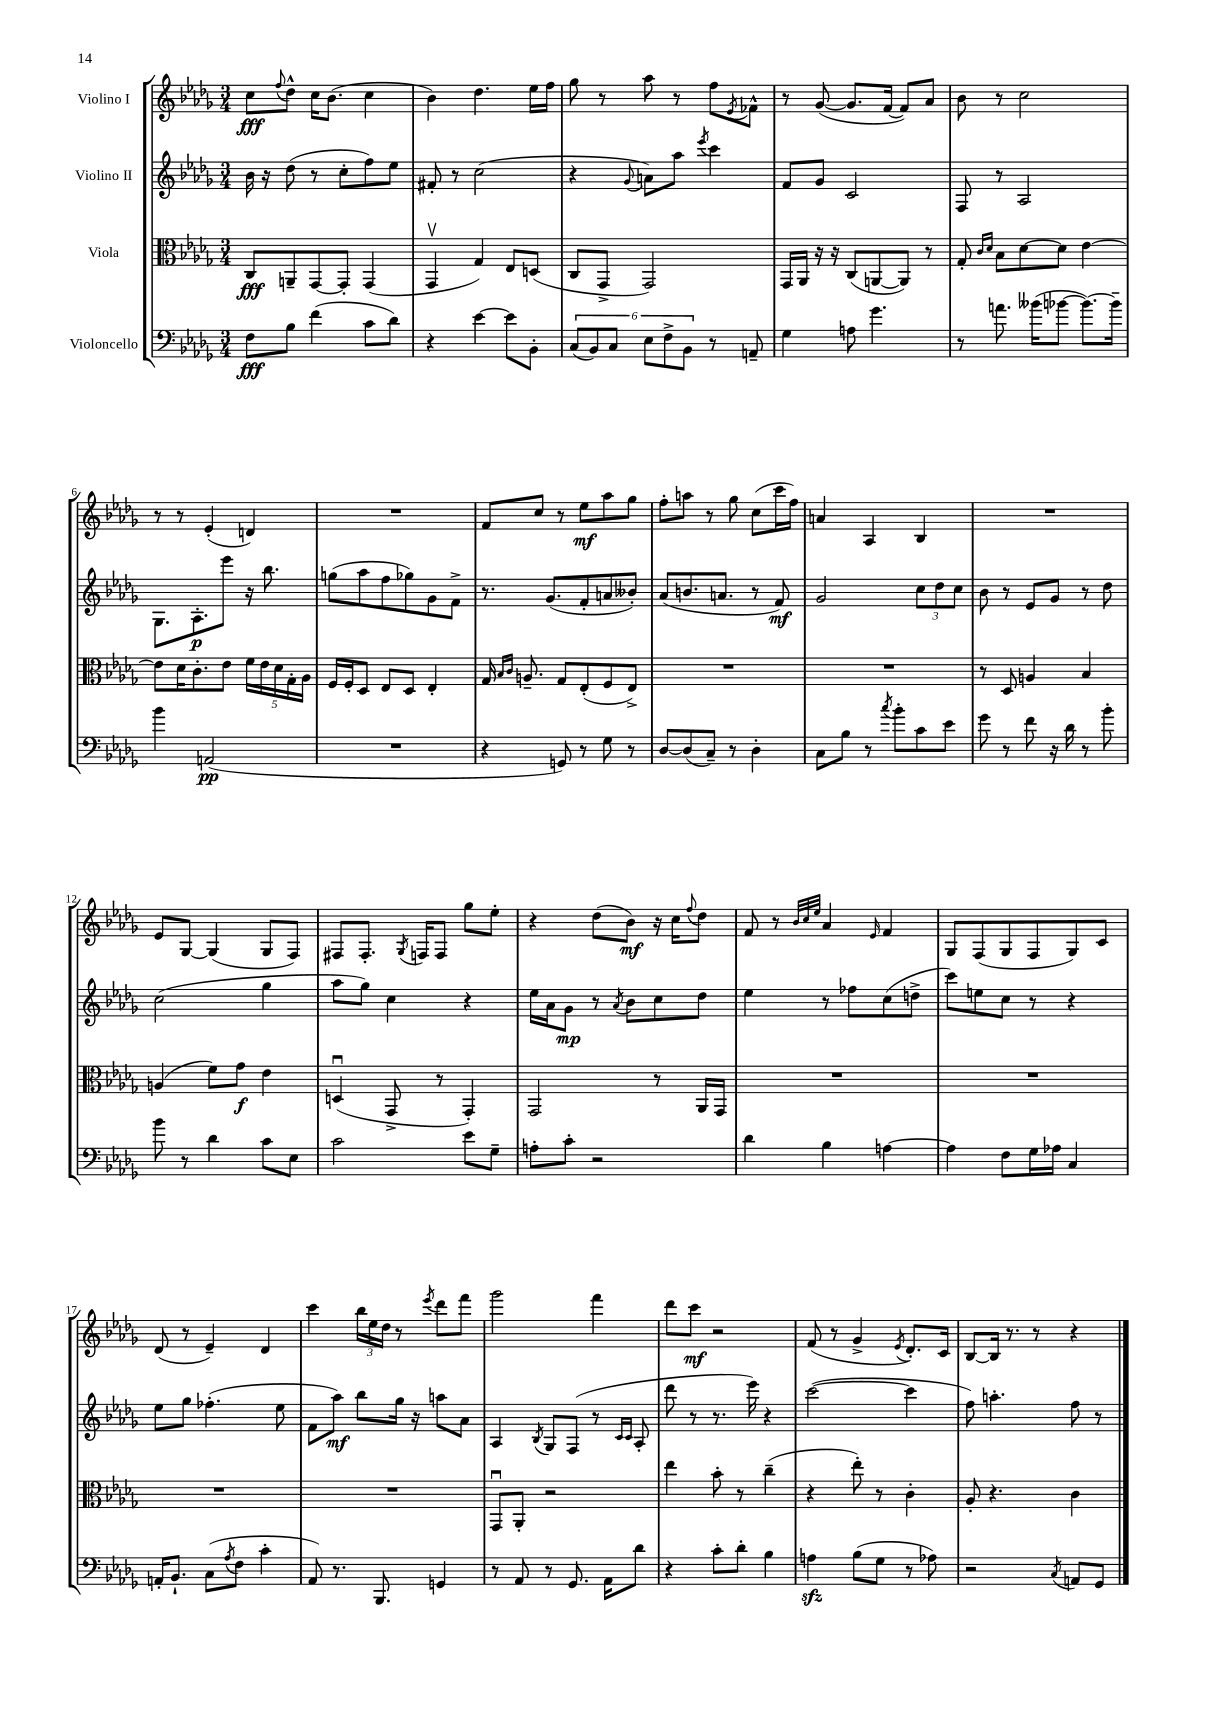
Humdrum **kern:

**kern	**kern	**kern	**kern
*staff4	*staff3	*staff2	*staff1
*clefF4	*clefC3	*clefG2	*clefG2
*k[b-e-a-d-g-]	*k[b-e-a-d-g-]	*k[b-e-a-d-g-]	*k[b-e-a-d-g-]
*M3/4	*M3/4	*M3/4	*M3/4
8F\L	8C/L	16b-\	8cc\L
.	.	16r	.
.	.	.	8qqff/
8B-\J	8AA~/	(8dd-\	8dd-^^\J
(4f\	[8GG-/	8r	16cc\LK
.	.	.	(8.b-\J
.	8GG-'/]J	8cc'\L	.
8c\L	(4GG-/	8ff\)	4cc\
8d-\J)	.	8ee-\J	.
=	=	=	=
4r	4GG-v/	8f#'/	4b-\)
.	.	8r	.
[4e-\	4G-/)	(2cc\	4.dd-\
8e-\]L	8E-/L	.	.
8BB-'\J	(8D/J	.	16ee-\LL
.	.	.	16ff\JJ
=	=	=	=
(12C/L	8C/L	4r	8gg-\
12BB-/)	.	.	.
.	8GG-^/J	.	8r
12C/J	.	.	.
.	.	8qqg-/	.
12E-\L	2GG-/)	8a\L)	8aa-\
12F^\	.	.	.
.	.	8aa-\J	8r
12BB-\J	.	.	.
.	.	8qeee-/	.
8r	.	4ccc\	8ff\L
.	.	.	8qe-/
8AA~/	.	.	8f-^^\J
=	=	=	=
4G-\	16GG-/LL	8f/L	8r
.	16AA-/JJ	.	.
.	16r	8g-/J	([8g-/
.	16r	.	.
8A\	(8C/L	2c/	8.g-/]L
4.g-\	[8AA/	.	.
.	.	.	[16f/Jk
.	8AA/]J)	.	8f/]L)
.	8r	.	8a-/J
=	=	=	=
8r	8G-'/	8F/	8b-\
.	16qqc/LL	.	.
.	16qqd-/JJ	.	.
8.a\	8B-\L	8r	8r
.	[8d-\	2A-/	2cc\
(16b--\LK	.	.	.
[8b-\J	8d-\]J	.	.
8.b-\_L)	[4e-\	.	.
16b-~\]Jk	.	.	.
=	=	=	=
4b-\	8e-\]L	8.G-\L	8r
.	16d-\K	.	8r
.	8.c'\	8.A-'\	.
(2AA/	.	.	(4e-'/
.	8e-\J	8eee-\J	.
.	20f\LL	16r	4d/)
.	20e-\	.	.
.	.	8.bb-\	.
.	20d-\	.	.
.	20G-'\	.	.
.	20A-\JJ	.	.
=	=	=	=
2.r	16F/LL	(8gg\L	2.r
.	16F'/J	.	.
.	8D-/J	8aa-\	.
.	8E-/L	8ff\	.
.	8D-/J	8gg-\)	.
.	4E-'/	8g-\	.
.	.	8f^\J	.
=	=	=	=
4r	16G-/	8.r	8f/L
.	16qqB-/LL	.	.
.	16qqc/JJ	.	.
.	8.A~/	.	.
.	.	.	8cc/J
.	.	(8.g-/L	.
8GG/)	8G-/L	.	8r
8r	(8E-'/	8f'/	8ee-\L
8G-\	8F/	8a/	8aa-\
8r	8E-^/J)	8b--'/J)	8gg-\J
=	=	=	=
[8D-/L	2.r	(8a-/L	8ff'\L
(8D-/]	.	8.b/	8aa\J
8C~/J)	.	.	8r
.	.	8.a/J	.
8r	.	.	8gg-\
4D-'\	.	8r	(8cc\L
.	.	8f/)	16ccc\L
.	.	.	16ff\JJ)
=	=	=	=
8C\L	2.r	2g-/	4a/
8B-\J	.	.	.
8r	.	.	4A-/
8qcc/	.	.	.
8b-'\L	.	.	.
8c\	.	12cc\L	4B-/
.	.	12dd-\	.
8e-\J	.	.	.
.	.	12cc\J	.
=	=	=	=
8g-\	8r	8b-\	2.r
8r	8D-/	8r	.
8f\	4A/	8e-/L	.
16r	.	8g-/J	.
16d-\	.	.	.
8r	4B-/	8r	.
8b-'\	.	8dd-\	.
=	=	=	=
8b-\	(4A/	(2cc\	8e-/L
8r	.	.	[8G-/J
4d-\	8f\L)	.	(4G-/]
.	8g-\J	.	.
8c\L	4e-\	4gg-\	8G-/L
8E-\J	.	.	8F/J)
=	=	=	=
2c\	(4Du/	8aa-\L	8F#/L
.	.	8gg-\J)	8.F#'/J
.	8GG-^/	4cc\	.
.	.	.	8qG-/
.	.	.	16F/LK
.	8r	.	8F/J
8e-\L	4GG-'/)	4r	8gg-\L
8G-~\J	.	.	8ee-'\J
=	=	=	=
8A'\L	2GG-/	16ee-\LL	4r
.	.	16a-\J	.
8c'\J	.	8g-\J	.
2r	.	8r	(8dd-\L
.	.	8qa-/	.
.	.	8b-\L	8b-\J)
.	8r	8cc\	16r
.	.	.	16cc\LK
.	.	.	8qqff/
.	16AA-/LL	8dd-\J	8dd-\J
.	16GG-/JJ	.	.
=	=	=	=
4d-\	2.r	4ee-\	8f/
.	.	.	8r
.	.	.	32qqb-/LLL
.	.	.	32qqcc/
.	.	.	32qqee-/JJJ
4B-\	.	8r	4a-/
.	.	8ff-\L	.
.	.	.	16qqe-/
[4A\	.	(8cc\	4f/
.	.	8dd^\J	.
=	=	=	=
4A\]	2.r	8ccc\L)	8G-/L
.	.	8ee\	(8F/
8F\L	.	8cc\J	8G-/
16G-\L	.	8r	8F/
16A-\JJ	.	.	.
4C/	.	4r	8G-/)
.	.	.	8c/J
=	=	=	=
16AA'/LK	2.r	8ee-\L	(8d-/
8.BB-`/J	.	.	.
.	.	8gg-\J	8r
(8C\L	.	(4.ff-'\	4e-~/)
8qA-/	.	.	.
8F\J	.	.	.
4c'\	.	.	4d-/
.	.	8ee-\	.
=	=	=	=
8AA-/)	2.r	8f\L	4ccc\
8.r	.	8aa-\J)	.
.	.	8bb-\L	24bb-\LL
.	.	.	24ee-\
8.BBB-/	.	.	.
.	.	.	24dd-\JJ
.	.	16gg-\Jk	8r
.	.	16r	.
.	.	.	8qeee-/
4GG/	.	8aa\L	8ddd-\L
.	.	8a-\J	8fff\J
=	=	=	=
8r	8GG-u/L	4A-/	2ggg-\
8AA-/	8AA-'/J	.	.
.	.	8qB-/	.
8r	2r	8G-/L	.
8.GG-/	.	(8F/J	.
.	.	8r	4fff\
16AA-\LK	.	.	.
.	.	16qqc/LL	.
.	.	16qqc/JJ	.
8d-\J	.	8A-'/	.
=	=	=	=
4r	4ee-\	8ddd-\	8ddd-\L
.	.	8r	8ccc\J
8c'\L	8b-'\	8.r	2r
8d-'\J	8r	.	.
.	.	16eee-\)	.
4B-\	(4cc~\	4r	.
=	=	=	=
4A\	4r	([2ccc\	(8f/
.	.	.	8r
(8B-\L	8ee-'\)	.	4g-^/
8G-\J	8r	.	.
.	.	.	8qe-/
8r	4c'\	4ccc\]	8.d-'/L)
8A-\)	.	.	.
.	.	.	16c/Jk
=	=	=	=
2r	8A-'/	8ff\)	[8B-/L
.	4.r	4.aa'\	16B-/]Jk
.	.	.	8.r
.	.	.	8r
8qC/	.	.	.
8AA/L	4c\	8ff\	4r
8GG-/J	.	8r	.
==	==	==	==
*-	*-	*-	*-
